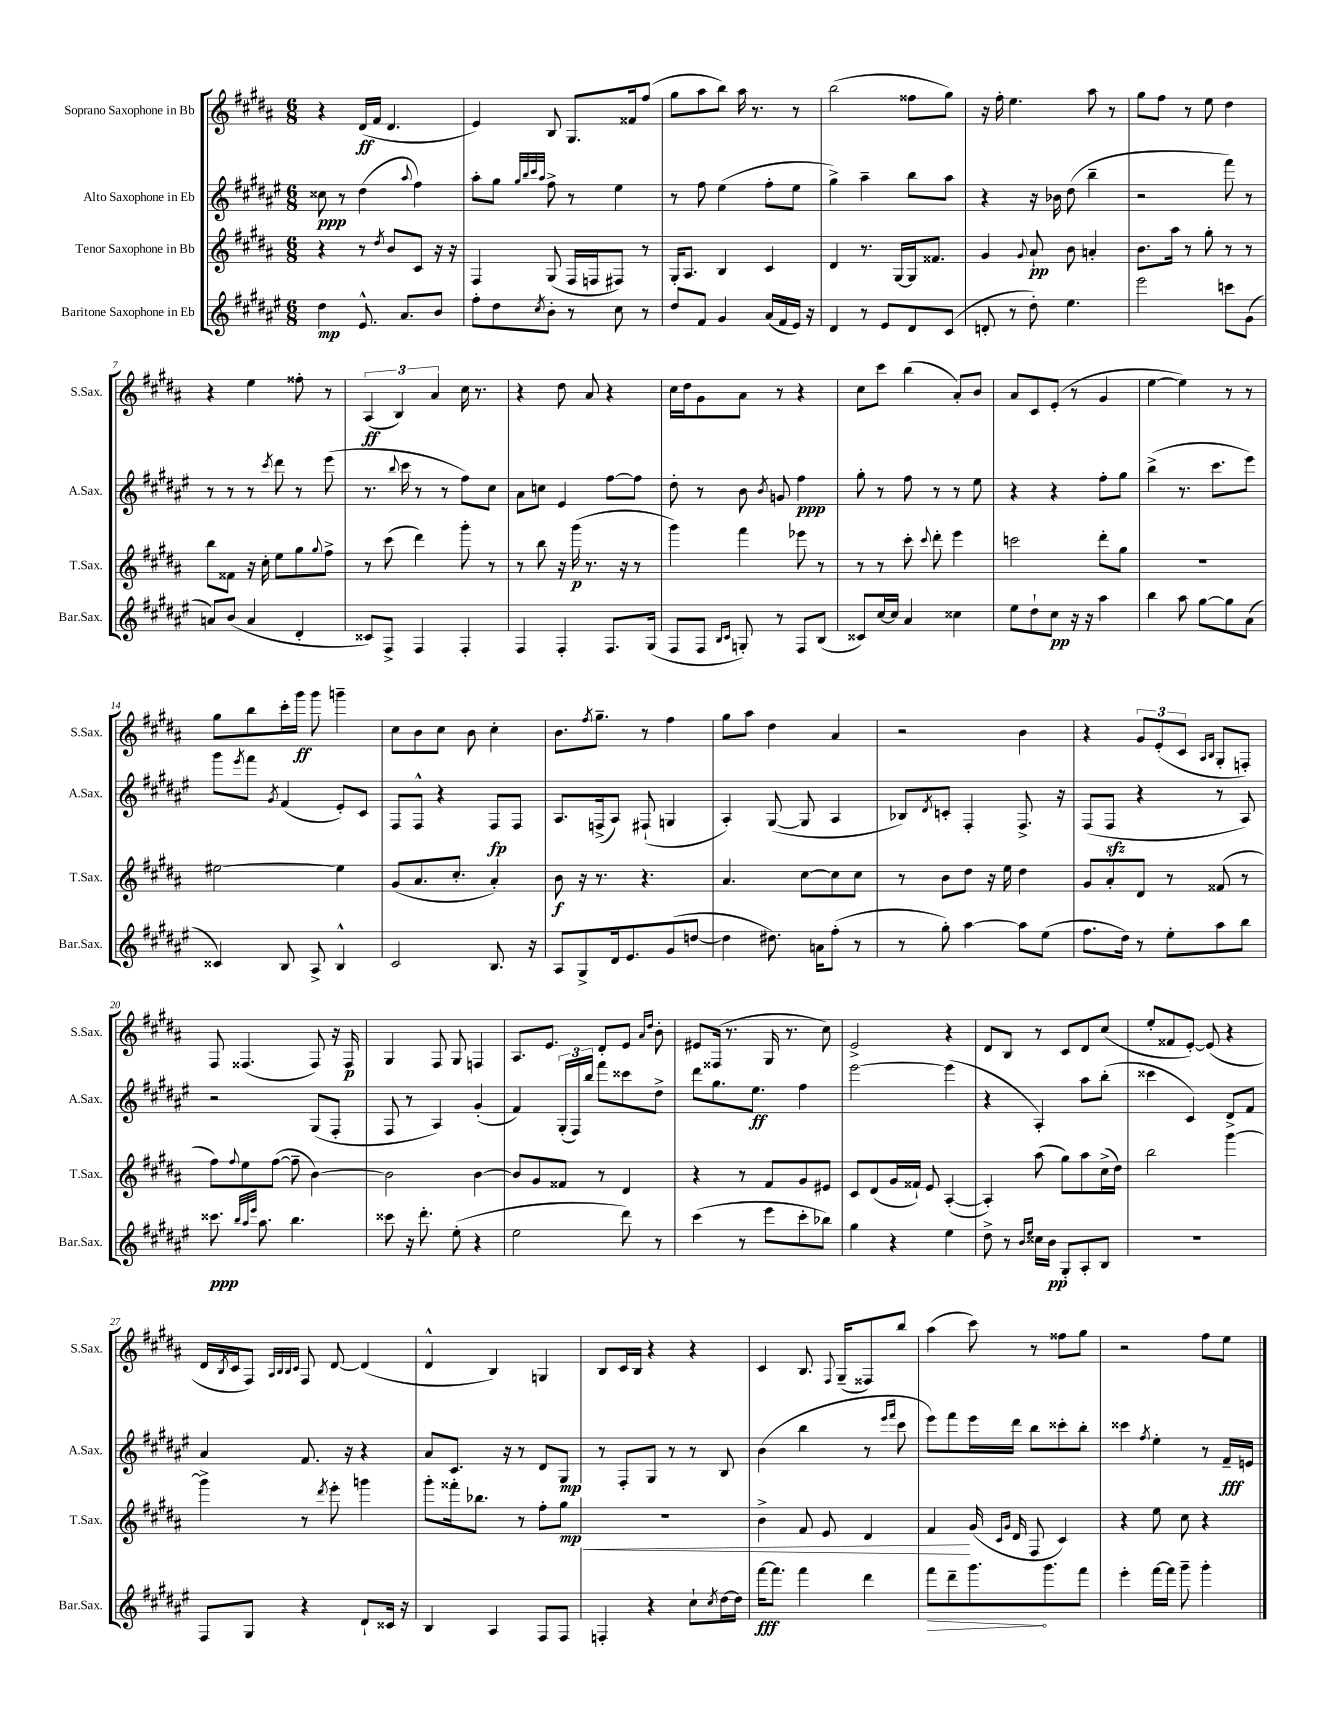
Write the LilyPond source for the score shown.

<<
\new StaffGroup <<
\new Staff = "s0" \with { instrumentName = "Soprano Saxophone in Bb" shortInstrumentName = "S.Sax." } {
    \clef treble \key b \major \numericTimeSignature \time 6/8
    r4 dis'16\ff( fis'16 dis'4. |
    e'4) b8 gis8. fisis'16 fis''8( |
    gis''8 ais''8 b''8) ais''16 r8. r8 |
    b''2( fisis''8 gis''8) |
    r16 fis''16-. e''4. ais''8 r8 |
    gis''8 fis''8 r8 e''8 dis''4 |
    r4 e''4 fisis''8-. r8 |
    \tuplet 3/2 { ais4\ff( b4) ais'4 } cis''16 r8. |
    r4 dis''8 ais'8 r4 |
    cis''16 dis''16 gis'8 ais'8 r8 r4 |
    cis''8 cis'''8 b''4( ais'8-.) b'8 |
    ais'8 cis'8 e'8-.( r8 gis'4 |
    e''4~ e''4) r8 r8 |
    gis''8 b''8 cis'''16-. gis'''16\ff gis'''8 g'''4-- |
    cis''8 b'8 cis''8 b'8 cis''4-. |
    b'8. \acciaccatura { fis''8 } gis''8.-- r8 fis''4 |
    gis''8 ais''8 dis''4 ais'4 |
    r2 b'4 |
    r4 \tuplet 3/2 { gis'8 e'8-.( cis'8 } \grace { ais16 b16 } gis8-. f8-.) |
    fis8 fisis4.( fisis8) r16 fisis16\p |
    gis4 fis8 gis8 f4 |
    ais8. e'8. dis'8-. e'8 \grace { ais'16 dis''16 } b'8-. |
    eis'8 fisis16( r8. gis16 r8. cis''8) |
    e'2-> r4 |
    dis'8 b8 r8 cis'8 dis'8 cis''8( |
    e''8-. fisis'8 e'8~-.) e'8( r4 |
    dis'16 \acciaccatura { b8 } cis'16 fis8) \grace { ais32 b32 b32 cis'32 } fis8 dis'8~ dis'4( |
    dis'4-^ b4) g4 |
    b8 cis'16 b16 r4 r4 |
    cis'4 b8. \appoggiatura { fis8 } gis16--( fisis8) b''8 |
    ais''4( cis'''8) r8 fisis''8 gis''8 |
    r2 fis''8 e''8 \bar "|." |
}
\new Staff = "s1" \with { instrumentName = "Alto Saxophone in Eb" shortInstrumentName = "A.Sax." } {
    \clef treble \key fis \major \numericTimeSignature \time 6/8
    cisis''8\ppp r8 dis''4( \appoggiatura { ais''8 } fis''4) |
    ais''8-. gis''8 \grace { gis''32 b''32 cis'''32 ais''32 } fis''8-> r8 eis''4 |
    r8 fis''8 eis''4( fis''8-. eis''8 |
    gis''4->) ais''4-- b''8 ais''8 |
    r4 r16 bes'16 dis''8( b''4-- |
    r2 fis'''8) r8 |
    r8 r8 r8 \acciaccatura { cis'''8 } dis'''8 r8 eis'''8( |
    r8. \appoggiatura { b''8 } cis'''16 r8 r8 fis''8) cis''8 |
    ais'8 c''8 eis'4 fis''8~ fis''8 |
    dis''8-. r8 b'8 \acciaccatura { b'8 } g'8 fis''4\ppp |
    gis''8-. r8 fis''8 r8 r8 eis''8 |
    r4 r4 fis''8-. gis''8 |
    b''4->( r8. cis'''8. eis'''8) |
    gis'''8 \acciaccatura { eis'''8 } fis'''8 \acciaccatura { gis'8 } fis'4( eis'8-.) cis'8 |
    fis8 fis8-^ r4 fis8\fp fis8 |
    ais8. f16->( ais8) fis8-!( g4 |
    ais4-.) gis8~( gis8 ais4 |
    bes8) \acciaccatura { dis'8 } c'8-. fis4-. fis8.-> r16 |
    fis8( fis8\sfz r4 r8 ais8) |
    r2 gis8( fis8-. |
    fis8 r8 ais4) gis'4-.( |
    fis'4) \tuplet 3/2 { gis16-.( fis16) b''16 } fis'''8 cisis'''8 dis''8-> |
    dis'''8 gis''8. eis''8.\ff fis''4 |
    eis'''2~ eis'''4( |
    r4 ais4-.) ais''8 b''8-.( |
    cisis'''4 cis'4) dis'8-> fis'8 |
    ais'4 fis'8. r16 r4 |
    ais'8 cis'8. r16 r8 dis'8 gis8\mp |
    r8 fis8-. gis8 r8 r8 b8 |
    b'4( b''4 r8 \grace { eis'''16 fis'''16 } cis'''8 |
    eis'''8) fis'''8 eis'''16 dis'''16 b''8 cisis'''8-. b''8-. |
    cisis'''4 \acciaccatura { fis''8 } eis''4-. r8 fis'16--\fff e'16 \bar "|." |
}
\new Staff = "s2" \with { instrumentName = "Tenor Saxophone in Bb" shortInstrumentName = "T.Sax." } {
    \clef treble \key b \major \numericTimeSignature \time 6/8
    r4 r8 \acciaccatura { dis''8 } b'8 cis'8 r16 r16 |
    fis4 gis8( fis16 f16 fis8) r8 |
    gis16-. ais8. b4 cis'4 |
    dis'4 r8. gis16~ gis16 fisis'8. |
    gis'4 \appoggiatura { gis'8 } ais'8-!\pp b'8 a'4-. |
    b'8. ais''16 r8 gis''8-. r8 r8 |
    b''8 fisis'8 r16 cis''16-. e''8 gis''8 \appoggiatura { gis''8 } fis''8-> |
    r8 cis'''8( dis'''4) gis'''8-. r8 |
    r8 b''8 r16 gis'''16\p( r8. r16 r8 |
    gis'''4) fis'''4 ees'''8 r8 |
    r8 r8 cis'''8-. \appoggiatura { cis'''8 } dis'''8-. e'''4 |
    c'''2 dis'''8-. gis''8 |
    R2. |
    eis''2~ eis''4 |
    gis'8( ais'8. cis''8.-. ais'4-.) |
    b'8\f r16 r8. r4. |
    ais'4. cis''8~ cis''8 cis''8 |
    r8 b'8 dis''8 r16 e''16 dis''4 |
    gis'8 ais'8-. dis'8 r8 fisis'8( r8 |
    fis''8) \appoggiatura { fis''8 } e''8 fis''8~( fis''8-- b'4~) |
    b'2 b'4~ |
    b'8 gis'8 fisis'8 r8 dis'4 |
    r4 r8 fis'8 gis'8 eis'8 |
    cis'8 dis'8( gis'16 fisis'16-!) e'8 ais4~-.( |
    ais4-.) ais''8( gis''8) ais''8 cis''16->( dis''16) |
    b''2 gis'''4~ |
    gis'''4-> r8 \acciaccatura { dis'''8 } e'''8-. g'''4 |
    gis'''8-. fisis'''16-. bes''8. r8 fis''8-. gis''8\mp\< |
    R2. |
    b'4-> fis'8 e'8 dis'4 |
    fis'4\! gis'16( \grace { cis'16 gis'16 } dis'16 fis8 cis'4) |
    r4 e''8 cis''8 r4 \bar "|." |
}
\new Staff = "s3" \with { instrumentName = "Baritone Saxophone in Eb" shortInstrumentName = "Bar.Sax." } {
    \clef treble \key fis \major \numericTimeSignature \time 6/8
    dis''4\mp eis'8.-^ ais'8. b'8 |
    fis''8-. dis''8 \acciaccatura { cis''8 } b'8-. r8 cis''8 r8 |
    dis''8 fis'8 gis'4 ais'16( fis'16 eis'16) r16 |
    dis'4 r8 eis'8 dis'8 cis'8( |
    d'8-. r8 dis''8-.) eis''4. |
    eis'''2 c'''8 gis'8( |
    a'8) b'8( a'4 dis'4-. |
    cisis'8) fis8-> fis4 fis4-. |
    fis4 fis4-. fis8. gis16( |
    fis8 fis8 \grace { b16 cis'16 } g8-.) r8 fis8 b8( |
    cisis'8) cis''16~ cis''16 ais'4 cisis''4 |
    eis''8 dis''8-! cis''8\pp r16 r16 ais''4 |
    b''4 ais''8 gis''8~ gis''8 ais'8( |
    cisis'4) b8 ais8-> b4-^ |
    cis'2 b8. r16 |
    ais8 gis8-> dis'16 eis'8. gis'8( d''8~ |
    d''4 dis''8.) a'16 fis''8-.( r8 |
    r8 gis''8-.) ais''4~ ais''8 eis''8( |
    fis''8. dis''16) r8 eis''8-. ais''8 b''8 |
    cisis'''8.\ppp \grace { b''32 ais''32 eis'''32 } ais''8. b''4. |
    cisis'''8 r16 dis'''8.-. eis''8-.( r4 |
    eis''2 dis'''8) r8 |
    cis'''4( r8 eis'''8 cis'''8-. bes''8) |
    gis''4 r4 eis''4 |
    dis''8-> r8 \grace { b'16 eis''16 } cisis''16 b'16\pp gis8-. ais8-. b8 |
    R2. |
    fis8 gis8 r4 dis'8-! cisis'16 r16 |
    b4 ais4 fis8 fis8 |
    f4-. r4 cis''8-! \acciaccatura { cis''8 } dis''16~ dis''16 |
    fis'''16~\fff fis'''8. fis'''4 dis'''4 |
    \once \override Hairpin.circled-tip = ##t fis'''8\> dis'''8-- gis'''8.\! gis'''8. fis'''8 |
    eis'''4-. fis'''16~ fis'''16 gis'''8-- gis'''4-. \bar "|." |
}
>>
>>
